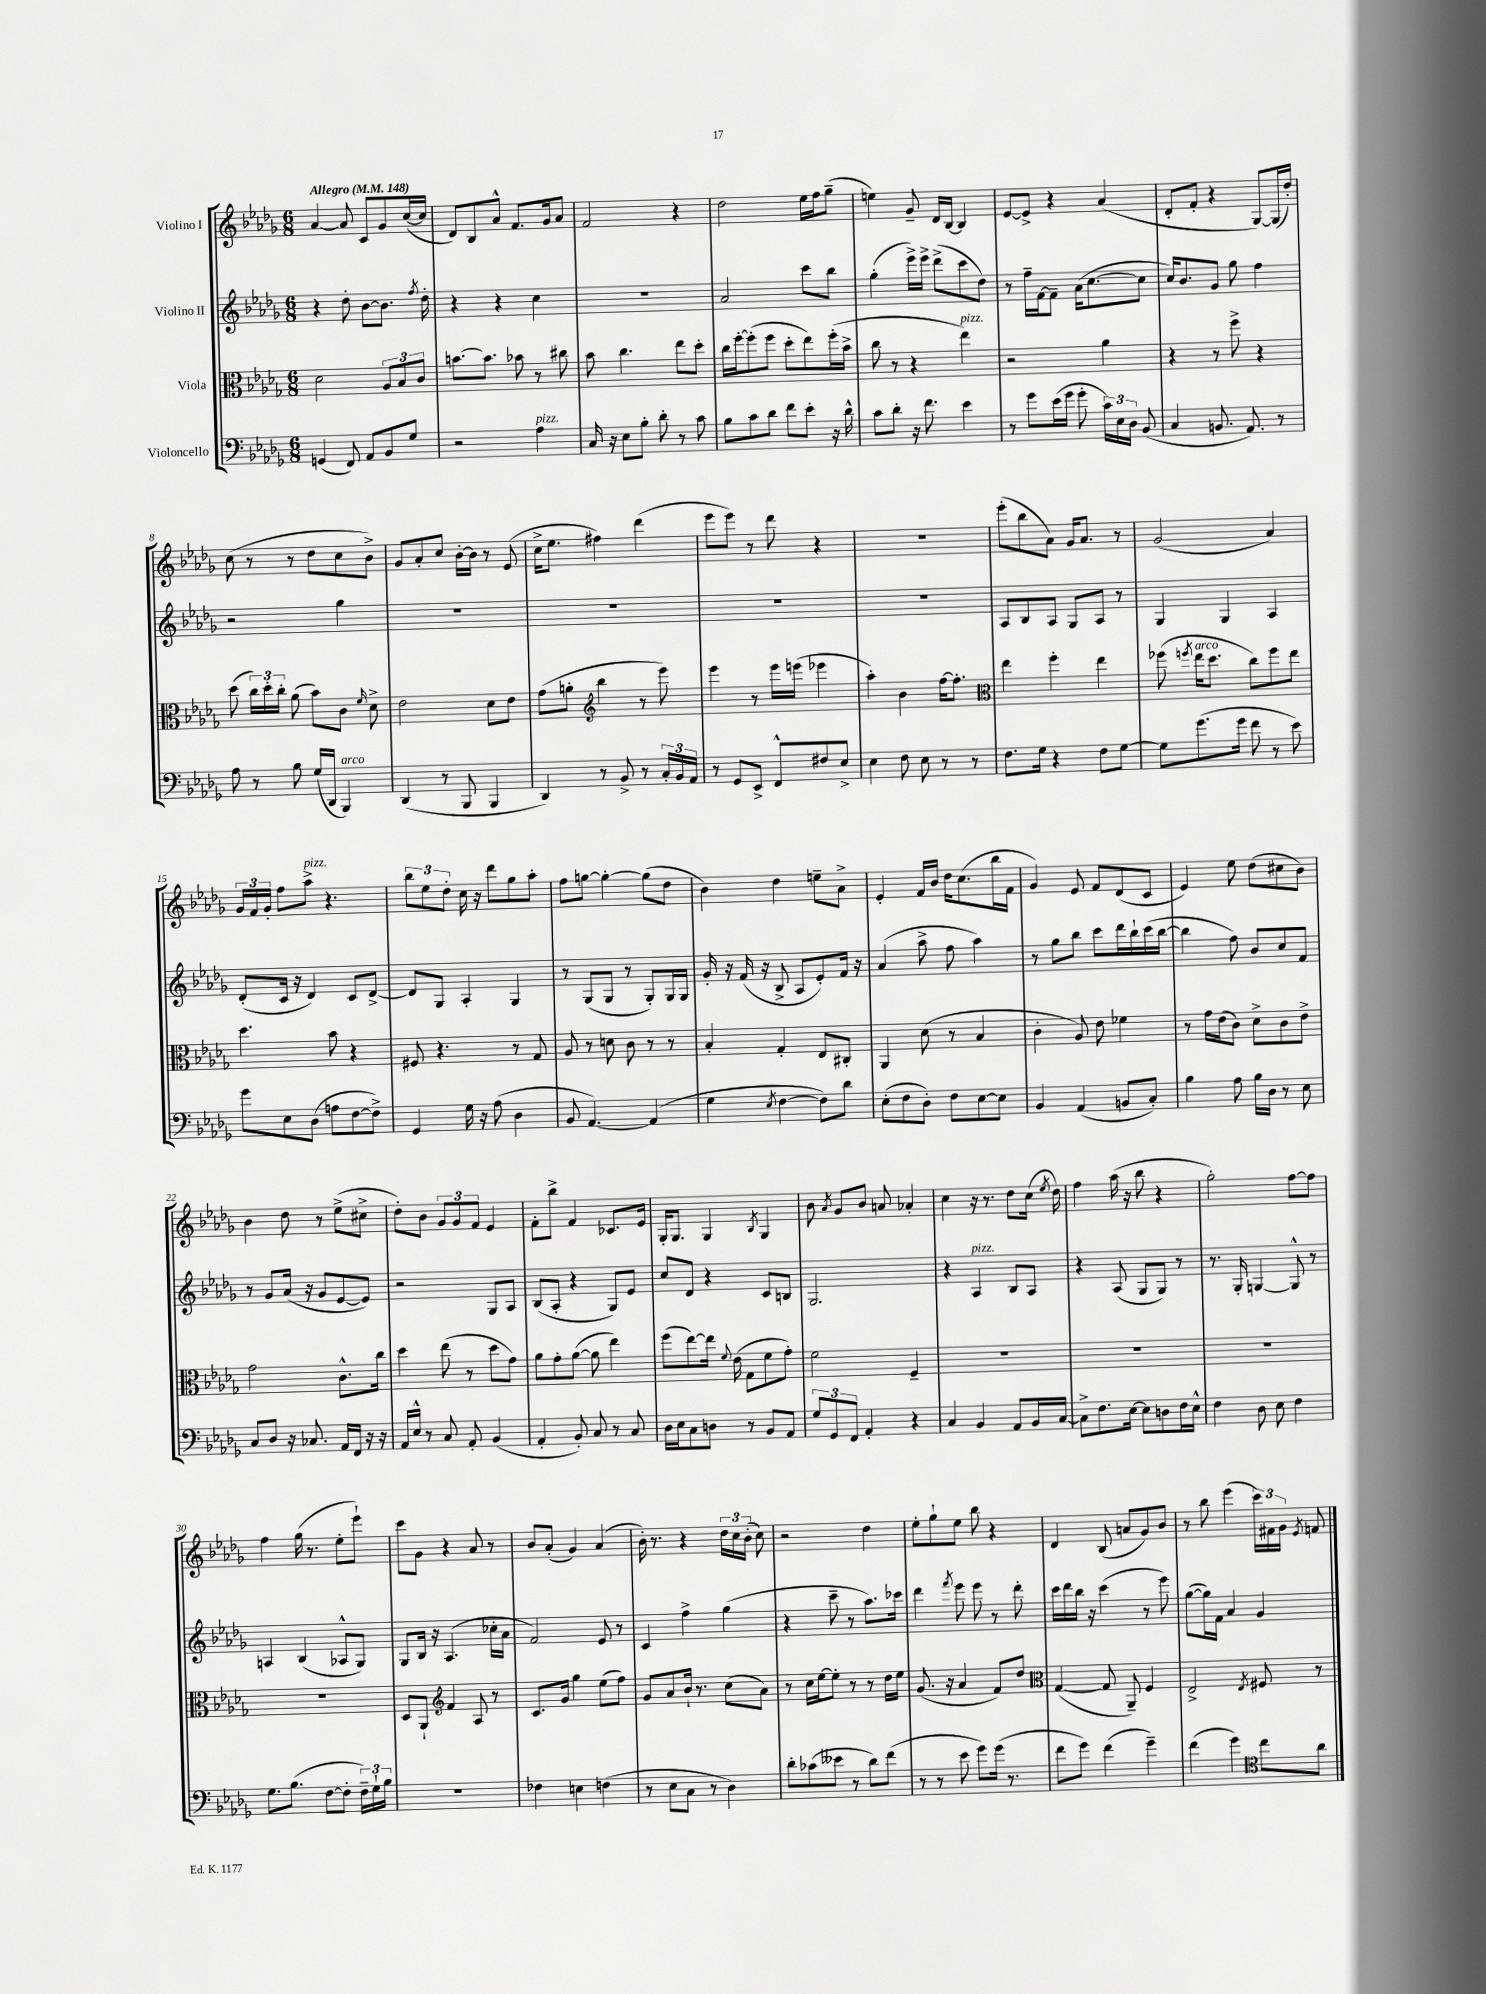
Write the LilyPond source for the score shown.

<<
\new StaffGroup <<
\new Staff = "s0" \with { instrumentName = "Violino I" } {
    \clef treble \key des \major \numericTimeSignature \time 6/8 \tempo "Allegro" 4 = 148
    \autoBeamOff aes'4~ aes'8 c'8[ ges'8 c''16~( c''16] |
    des'8[) bes8 aes'8]-^ f'8.[ ges'16 aes'8] |
    f'2 r4 |
    des''2 ees''16[ f''16 ges''8]--( |
    e''4) ges'8-- des'16[ bes16]~ bes4 |
    ees'8[~ ees'8]-> r4 aes'4( |
    des'8[-. f'8]-. r4 ges8[~) ges16( des''16]-.) |
    c''8( r8 r8 des''8[ c''8 bes'8]->) |
    ges'8[ aes'8-. c''8] bes'16[~-. bes'16] r8 ees'8( |
    c''16[-> ees''8.] fis''4) des'''4( |
    ees'''8[ ees'''8]) r8 des'''8 r4 |
    R2. |
    ees'''8[-.( bes''8 aes'8]) ges'16[ aes'8.] r8 |
    ges'2( aes'4) |
    \tuplet 3/2 { ges'16[ f'16 ges'16]-. } f''8[ aes''8]->^\markup { \italic "pizz." } r4. |
    \tuplet 3/2 { bes''8[ ees''8 des''8]-. } c''16 r16 des'''8[ ges''8 aes''8]-. |
    f''8[ g''8]~ g''4~-. g''8[( des''8] |
    bes'4) des''4 e''8[-- aes'8]-> |
    ees'4-. f'16[ bes'16] des''16[ c''8.( bes''16 f'16] |
    ges'4) ees'8 f'8[ des'8( c'8] |
    ees'4) ees''8 des''8[( cis''8 bes'8]) |
    bes'4 des''8 r8 ees''8[->( cis''8]-> |
    des''8[-.) bes'8] \tuplet 3/2 { ges'8[ ges'8 f'8] } ees'4 |
    f'8[-. bes''8]-> f'4 ces'8.[ ees'16] |
    ges16[-. ges8.] ges4 \acciaccatura { bes8 } ges4 |
    bes'8 \acciaccatura { aes'8 } ges'8[ bes'8] a'8 aes'4-. |
    c''4 r16 r8. des''8[ c''16]( \acciaccatura { ees''8 } des''16) |
    f''4 aes''16( r16 bes''8 r4 |
    ges''2-.) f''8[~ f''8] |
    f''4 ges''16( r8. ees''8[-. ees'''8]-!) |
    c'''8[ ges'8] r4 aes'8 r8 |
    bes'8[ aes'8]-.( ges'4) aes'4( |
    bes'16-.) r8. r4 \tuplet 3/2 { des''16[ c''16 bes'16]-.( } c''8) |
    r2 des''4 |
    ees''8[-. ges''8-! ees''8] bes''8 r4 |
    des'4 bes8( a'8[ ges'8) bes'8] |
    r8 bes''8 ees'''4( \tuplet 3/2 { c'''16[) fis'16 ges'16] } \acciaccatura { ees'8 } f'8 \bar "|." |
}
\new Staff = "s1" \with { instrumentName = "Violino II" } {
    \clef treble \key des \major \numericTimeSignature \time 6/8
    \autoBeamOff r4 des''8-. bes'8[~ bes'8.] \acciaccatura { f''8 } des''16-. |
    r4 r4 c''4 |
    R2. |
    aes'2 c'''8[ bes''8] |
    ges''4-.( ees'''16[->) ees'''16]-> des'''8[->( c'''8 des''8]) |
    r8 f''16[-- f'16~ f'8]-- aes'16[( c''8.~ c''8] |
    c''16[) bes'8. ges'8] ges''8 f''4 |
    r2 ges''4 |
    R2. |
    R2. |
    R2. |
    R2. |
    aes8[ bes8 aes8] ges8[ aes8] r8 |
    ges4 ges4 aes4 |
    des'8[-.( c'16] r16 des'4) c'8[ des'8]~-> |
    des'8[ ges8] aes4-. ges4 |
    r8 ges8[( ges8] r8 ges8[-.) ges16 ges16] |
    ges'16-. r16 f'16( r16 bes8-> aes8[ ees'8-.) f'16] r16 |
    aes'4( aes''8-> f''8 aes''4) |
    r8 ges''8[ bes''8] c'''8[ des'''16 bes''16-! c'''16( bes''16]~ |
    bes''4 f''8) bes'8[ c''8 f'8] |
    r8 ges'8[ aes'16]( r16 ges'8[ ees'8~ ees'8]) |
    r2 ges8[ aes8] |
    bes8[( aes8]-. r4 ges8[) ees'8] |
    c''8[ des'8] r4 c'8[ b8] |
    ges2. |
    r4 aes4^\markup { \italic "pizz." } bes8[ aes8] |
    r4 aes8( ges8[ ges8]) r8 |
    r8. ges16-. g4~ g8-^ r8 |
    a4 bes4( aes8[-^ ges8]) |
    ges8[ bes16] r16 aes4.( ces''16[-. aes'16] |
    f'2) ees'8 r8 |
    c'4 f''4-> ges''4( |
    r4 c'''8-- r8 aes''8.[) ces'''16] |
    des'''4 \acciaccatura { f'''8 } ees'''8 ees'''8 r8 des'''8-. |
    c'''16[ des'''16 bes''16] r16 c'''4( r8 ees'''8) |
    ges''8[~( ges''16) f'16] aes'4 ges'4 \bar "|." |
}
\new Staff = "s2" \with { instrumentName = "Viola" } {
    \clef alto \key des \major \numericTimeSignature \time 6/8
    \autoBeamOff des'2 \tuplet 3/2 { aes8[ bes8 c'8] } |
    b'8.[~ b'8.] bes'8 r8 cis''8 |
    bes'8 c''4. ees''8[ des''8]-. |
    c''16[ f''16~-. f''8-.( f''8] des''8[-. ees''8) f''16-.( bes'16]-> |
    c''8 r8 r4 ees''4^\markup { \italic "pizz." }) |
    r2 aes'4 |
    r4 r8 f''8-> r4 |
    des''8( \tuplet 3/2 { c''16[) des''16-. c''16]-. } aes'8( bes'8[) c'8] \grace { f'16 } des'8-> |
    ees'2 des'8[ ees'8] |
    ges'8[( a'8]-. \clef treble bes''4 r8 ees'''8) |
    ees'''4 r8 ees'''16[ e'''16]( ees'''4 |
    aes''4-.) bes'4 f''16[~ f''8.]-. |
    \clef alto ees''4 f''4-. ees''4 |
    fes''8( \acciaccatura { f''8 } ees''16[^\markup { \italic "arco" } des''8.] c''8[) f''8 ees''8] |
    des''4. bes'8 r4 |
    fis8 r4. r8 ges8 |
    aes8 r8 d'8 c'8 r8 r8 |
    bes4-. ges4-. ees8[ cis8]-. |
    aes,4 des'8( r8 bes4 |
    c'4-. aes8) ees'8 fes'4 |
    r8 ges'16[ ees'16( c'8]) des'8[-> c'8 ees'8]-> |
    ges'2 c'8.[-^ c''16] |
    des''4 ees''8( r8 des''8[ ges'8]) |
    aes'8[ ges'8-. aes'8]~( aes'8 ees''4) |
    f''8[( ees''8~) ees''16] \appoggiatura { f'8 } ees'16( ges8[ f'8 ges'8]-.) |
    f'2 f4-- |
    R2. |
    R2. |
    R2. |
    R2. |
    des8[ aes,8]-! \clef treble f'4 aes8 r8 |
    c'8.[ ges'16] ges''4 ees''8[( f''8]) |
    ges'8[ aes'8 bes'16]-! r8. c''8[( aes'8]) |
    r8 c''16[ ees''16~ ees''8]-. r8 r8 des''16[ ees''16] |
    ges'8.( r16 aes'4 f'8[) des''8] |
    \clef alto ges4~( ges8 aes,8--) f4 |
    ees2-> \acciaccatura { ees8 } fis8 r8 \bar "|." |
}
\new Staff = "s3" \with { instrumentName = "Violoncello" } {
    \clef bass \key des \major \numericTimeSignature \time 6/8
    \autoBeamOff g,4( f,8) aes,8[ bes,8 ges8] |
    r2 aes4^\markup { \italic "pizz." } |
    c16 r16 ees8[ bes8]-. des'8-. r8 c'8 |
    bes8[ c'8 des'8] f'8[ ees'8]-. r16 des'16-^ |
    c'8[ des'8]-. r16 f'8. ees'4 |
    r8 ges'8[ ees'16( ges'16] ges'8-. \tuplet 3/2 { c'16[) ees16 des16] } bes,8( |
    c4 b,8. aes,8.) r8 |
    aes8 r8 bes8 ges16[( des,16] bes,,4^\markup { \italic "arco" }) |
    des,4( r8 bes,,8 bes,,4 |
    des,4) r8 bes,8-> r8 \tuplet 3/2 { c16[-. bes,16 aes,16] } |
    r8 ges,8[ ees,8]-> f,8[-^ fis8 ees8]-> |
    ees4 f8 ees8 r8 r8 |
    f8.[ ges16] r4 f8[ ges8]~ |
    ges8[ ges'8.( ges'16] f'8 r8 ees'8) |
    ges'8[ ees8 des8]( a8[ f8~ f8]->) |
    ges,4 ges16 r16 aes8( des4 |
    bes,8 aes,4.~) aes,4( |
    ges4 \acciaccatura { ees8 } f4~ f8[) des'8] |
    ees8[-.( f8 des8]-.) f8[ ees8~ ees8] |
    bes,4 aes,4( b,8[ c8]-.) |
    bes4 aes8 bes16[ des16] r8 ees8 |
    c8[ des8] r16 ces8. aes,16[ f,16] r16 r16 |
    aes,16[ ees16]-^ r8 c8 aes,8-. bes,4( |
    aes,4-. bes,8-.) c8 r8 c8 |
    des16[ ees16 c8 d8] r8 bes,8[ aes,8] |
    \tuplet 3/2 { ges8[ ges,8 f,8] } aes,4-. r4 |
    c4 bes,4 aes,8[ bes,16 c16]~ |
    c8[-> f8. ees16]~ ees8[ d8 f16 ees16]-^ |
    f4 des8 ees8 f4 |
    ges8.[ bes8.]( f8[~ f8]-. \tuplet 3/2 { f16[--) ges16-! bes16] } |
    R2. |
    fes4 e4 f4( |
    r8 ees8[ c8] r8 des4) |
    des'8[-. ces'8( eeses'8] r8 des'8[) f'8]( |
    r8 r8 ees'8 ges'8[) ges'16]( r8. |
    f'8[ ges'8]) f'4( ges'4--) |
    f'4( ges'4) \clef tenor c''8[ aes'8] \bar "|." |
}
>>
>>
